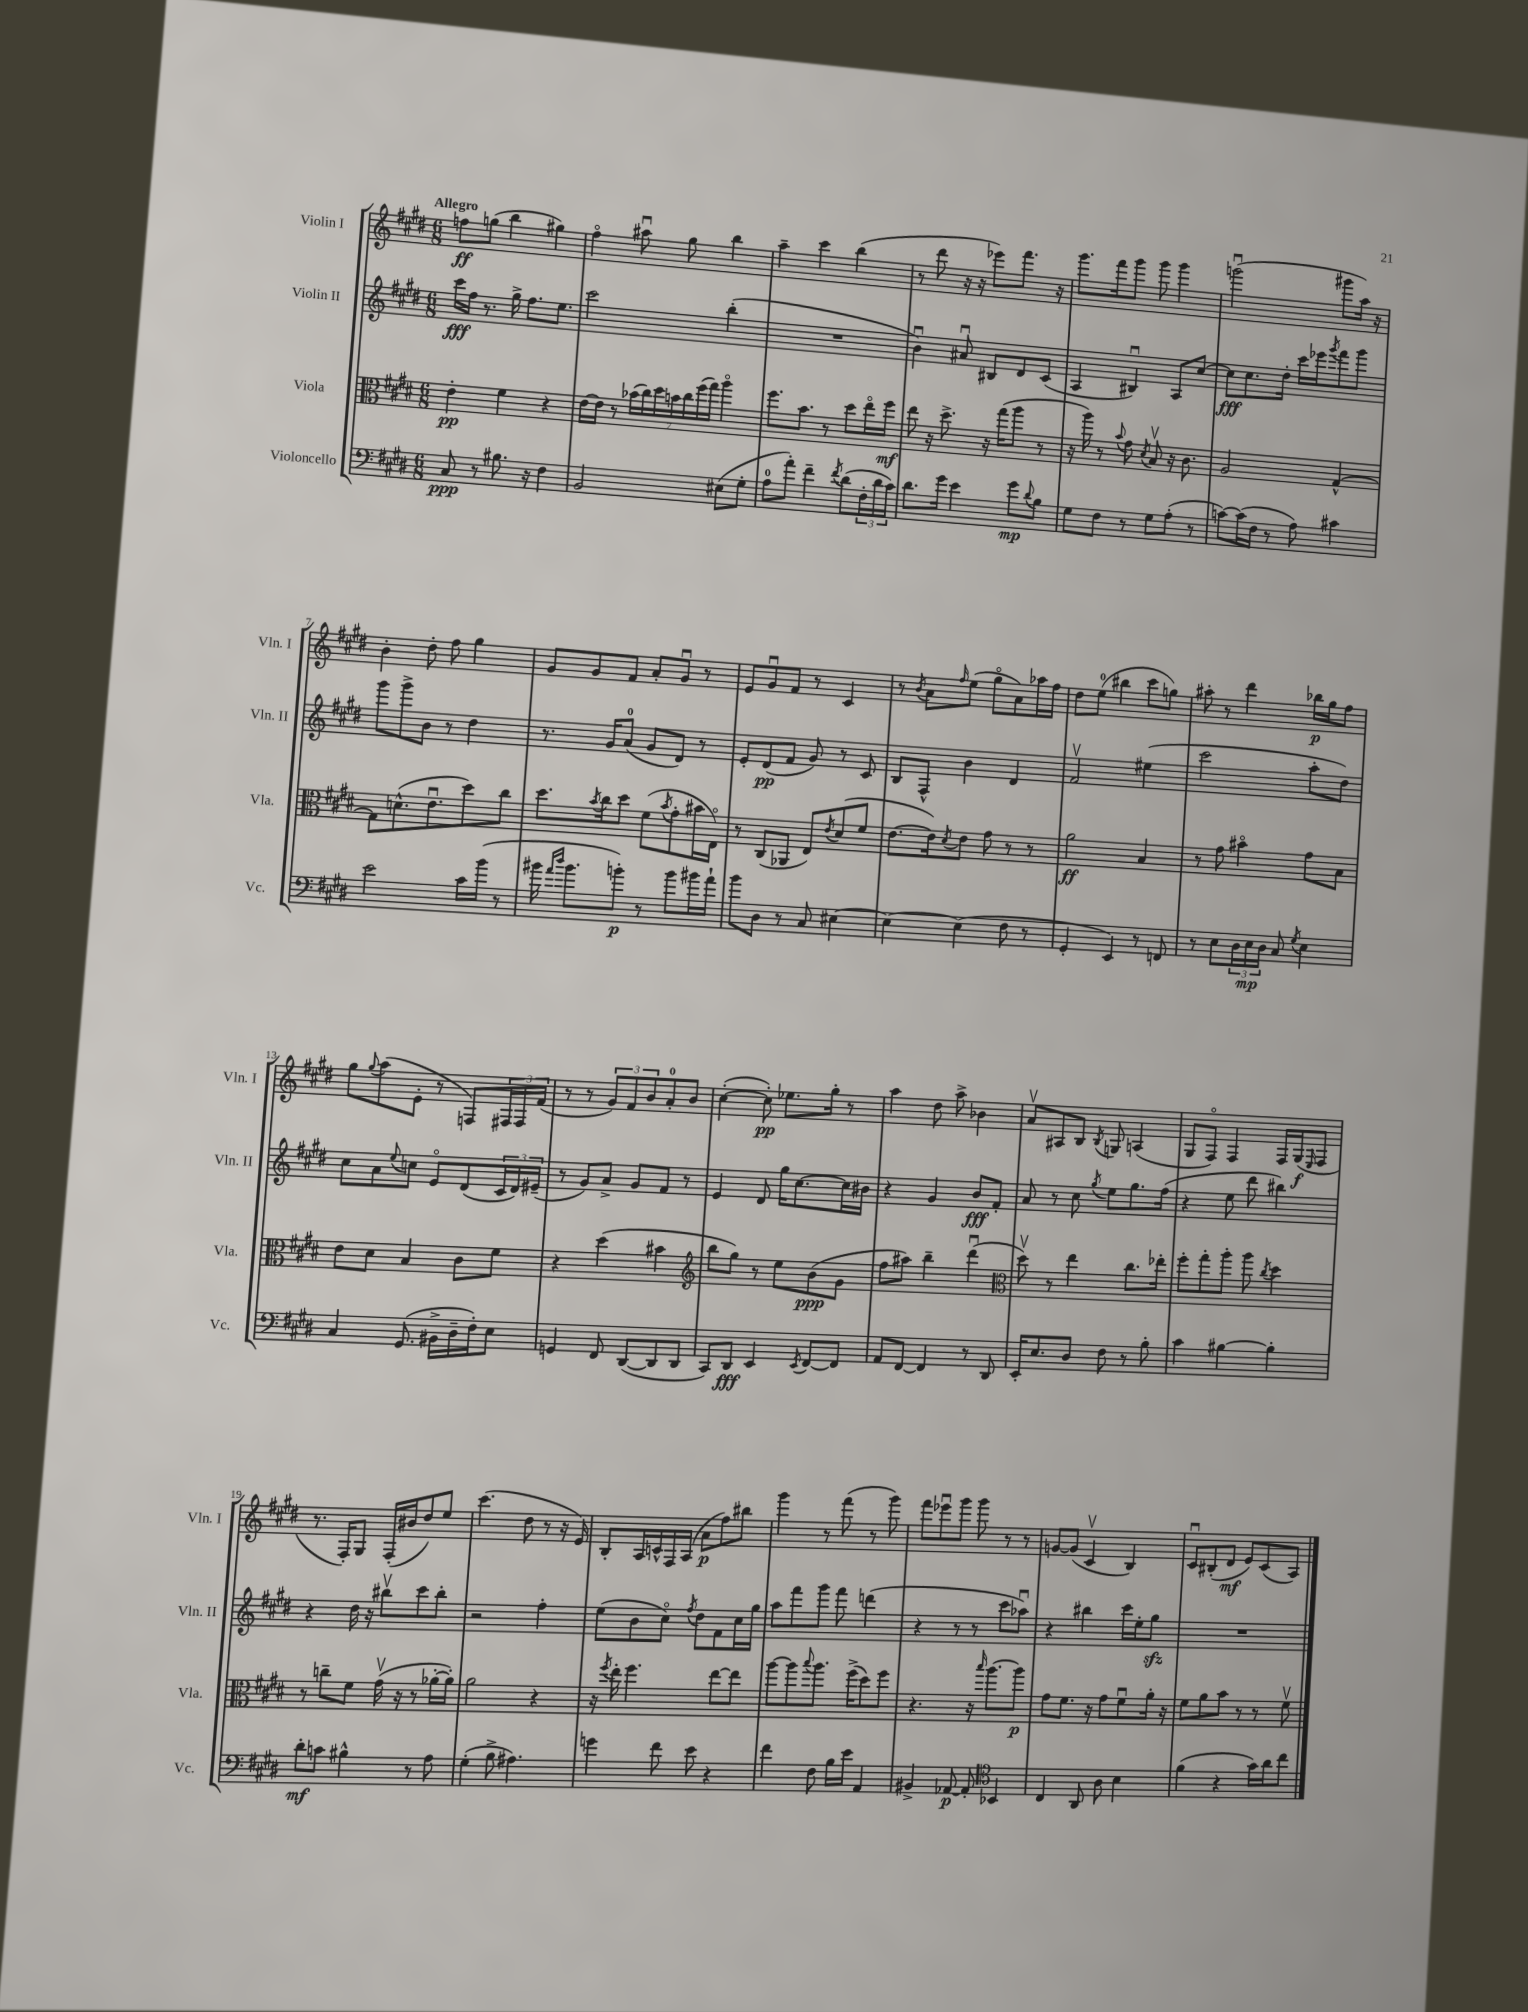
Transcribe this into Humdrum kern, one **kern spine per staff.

**kern	**dynam	**kern	**dynam	**kern	**dynam	**kern	**dynam
*part4	*part4	*part3	*part3	*part2	*part2	*part1	*part1
*staff4	*staff4	*staff3	*staff3	*staff2	*staff2	*staff1	*staff1
*I"Violoncello	*	*I"Viola	*	*I"Violin II	*	*I"Violin I	*
*I'Vc.	*	*I'Vla.	*	*I'Vln. II	*	*I'Vln. I	*
*clefF4	*	*clefC3	*	*clefG2	*	*clefG2	*
*k[f#c#g#d#]	*	*k[f#c#g#d#]	*	*k[f#c#g#d#]	*	*k[f#c#g#d#]	*
*M6/8	*	*M6/8	*	*M6/8	*	*M6/8	*
=1	=1	=1	=1	=1	=1	=1	=1
!	!	!	!	!	!	!LO:TX:a:B:t=Allegro	!
8C#/	ppp	4e'\	pp	16ccc#\LL	fff	8ffn\L	ff
.	.	.	.	16ff#\JJ	.	.	.
8r	.	.	.	8.r	.	(8ggn\J	.
8.B#X\	.	4f#\	.	.	.	4bb\	.
.	.	.	.	16gg#^\	.	.	.
.	.	.	.	8.ff#\L	.	.	.
16r	.	.	.	.	.	.	.
4F#\	.	4r	.	.	.	4gg#X\)	.
.	.	.	.	8.ee\J	.	.	.
=2	=2	=2	=2	=2	=2	=2	=2
2BB/	.	[16e\LL	.	2ccc#\	.	4ff#\	.
.	.	16e\JJ]	.	.	.	.	.
.	.	8r	.	.	.	.	.
.	.	(28b-X\LL	.	.	.	8aa#Xu\	.
.	.	28cc#\)	.	.	.	.	.
.	.	28dd#\	.	.	.	.	.
.	.	28bn\	.	.	.	.	.
.	.	.	.	.	.	8gg#\	.
.	.	28cc#\	.	.	.	.	.
.	.	(28ff#\	.	.	.	.	.
.	.	28gg#\JJ)	.	.	.	.	.
(8E#X\L	.	4aa\	.	(4bb'\	.	4bb\	.
8G#'\J	.	.	.	.	.	.	.
=3	=3	=3	=3	=3	=3	=3	=3
8A\L	.	8.ff#\L	.	2.r	.	4aa~\	.
8a'\J)	.	.	.	.	.	.	.
.	.	8.b\J	.	.	.	.	.
4f#~\	.	.	.	.	.	4ccc#\	.
.	.	8r	.	.	.	.	.
8qf#/	.	.	.	.	.	.	.
(8d#\L	.	8dd#\L	.	.	.	(4bb\	.
24F#'\L	.	16ee\L	.	.	.	.	.
24d#\	.	.	.	.	.	.	.
.	.	16ff#\JJ	mf	.	.	.	.
24c#\JJ)	.	.	.	.	.	.	.
=4	=4	=4	=4	=4	=4	=4	=4
8.d#\L	.	8ee\	.	4bu\)	.	8r	.
.	.	16r	.	.	.	8ddd#\	.
16g#\Jk	.	8.dd#^\	.	.	.	.	.
4e\	.	.	.	8a#Xu/	.	16r	.
.	.	.	.	.	.	16r	.
.	.	16r	.	8B#X/L	.	8eee-X\L)	.
.	.	(16gg#\KL	.	.	.	.	.
8g#\L	mp	8aa\J	.	8d#/	.	8.fff#\J	.
8qqd#/	.	.	.	.	.	.	.
8B\J	.	8r	.	(8c#/J	.	.	.
.	.	.	.	.	.	16r	.
=5	=5	=5	=5	=5	=5	=5	=5
8G#\L	.	16r	.	4A/	.	8.ggg#\L	.
.	.	16aa\)	.	.	.	.	.
8F#\J	.	8r	.	.	.	.	.
.	.	.	.	.	.	16fff#\k	.
.	.	8qqb/	.	.	.	.	.
8r	.	8g#\	.	4B#Xu/)	.	8ggg#\J	.
.	.	8qd#/	.	.	.	.	.
8G#\L	.	8Bv/	.	.	.	8ggg#\	.
(8A'\J	.	16r	.	8A/L	.	4ggg#\	.
.	.	8.c#\	.	.	.	.	.
8r	.	.	.	[8cc#/J	.	.	.
=6	=6	=6	=6	=6	=6	=6	=6
[8cn\L)	.	2A/	.	8cc#\L]	fff	(2gggnu\	.
(16c\L]	.	.	.	8.cc#\	.	.	.
16F#\JJ	.	.	.	.	.	.	.
8r	.	.	.	.	.	.	.
.	.	.	.	16dd#'\Jk	.	.	.
8A\)	.	.	.	16ccc#\LL	.	.	.
.	.	.	.	16eee-X\J	.	.	.
.	.	.	.	8qggg#/	.	.	.
4c#X\	.	[4G#^^/	.	8fff#\	.	8ggg#X\L	.
.	.	.	.	8ggg#\J	.	16aa\Jk)	.
.	.	.	.	.	.	16r	.
!!LO:LB:g=z
=7	=7	=7	=7	=7	=7	=7	=7
2e\	.	8G#\L]	.	8ggg#\L	.	4b'\	.
.	.	(8.dn^^\	.	8ggg#^\	.	.	.
.	.	.	.	8b\J	.	8dd#'\	.
.	.	8.eu\	.	.	.	.	.
.	.	.	.	8r	.	8ff#\	.
16c#\LL	.	8dd#\)	.	4dd#\	.	4gg#\	.
(16b\JJ	.	.	.	.	.	.	.
8r	.	8cc#\J	.	.	.	.	.
=8	=8	=8	=8	=8	=8	=8	=8
16b#X\	.	8.dd#\L	.	8.r	.	8g#/L	.
16qqa/LL	.	.	.	.	.	.	.
16qqdd#/JJ	.	.	.	.	.	.	.
8.b#\L	.	.	.	.	.	.	.
.	.	.	.	.	.	8g#/	.
.	.	8qb/	.	.	.	.	.
.	.	16cc#\k	.	16g#/KL	.	.	.
8bn'\J)	p	8dd#\J	.	(8a/J	.	8f#/J	.
8r	.	(8f#\L	.	8g#/L	.	8a'/L	.
.	.	8qb/	.	.	.	.	.
8b\L	.	8g#'\	.	8d#/J)	.	8g#u/J	.
16b#X\L	.	16b#X\L	.	8r	.	8r	.
16a`\JJ	.	16E\JJ)	.	.	.	.	.
=9	=9	=9	=9	=9	=9	=9	=9
8b\L	.	8r	.	8e'/L	.	8e/L	.
8D#\J	.	(8C#/L	.	(8d#/	pp	8g#u/	.
8r	.	8AA-X/J	.	8f#/J	.	8f#/J	.
8C#/	.	8E/L)	.	8g#/)	.	8r	.
.	.	8qe/	.	.	.	.	.
[4E#X\	.	(8d#/	.	8r	.	4c#/	.
.	.	8f#/J	.	8c#/	.	.	.
=10	=10	=10	=10	=10	=10	=10	=10
4E#\_	.	[8.e\L	.	8B/L	.	8r	.
.	.	.	.	.	.	8qb/	.
.	.	.	.	8F#^^/J	.	8a\L	.
.	.	16e\k])	.	.	.	.	.
.	.	8qd#/	.	.	.	16qqff#/	.
(4E#\]	.	8e\J	.	4b\	.	(8ee\J	.
.	.	8g#\	.	.	.	8gg#\L	.
8F#\	.	8r	.	4d#/	.	8a\)	.
8r	.	8r	.	.	.	16aa-X\L	.
.	.	.	.	.	.	16ff#\JJ	.
=11	=11	=11	=11	=11	=11	=11	=11
4GG#'/	.	2a\	ff	2f#v/	.	8dd#\L	.
.	.	.	.	.	.	(8ee\J	.
4EE/)	.	.	.	.	.	4bb#X\	.
8r	.	4B/	.	(4ee#X\	.	8ccc#\L	.
8FFn/	.	.	.	.	.	8ggn\J)	.
=12	=12	=12	=12	=12	=12	=12	=12
8r	.	8r	.	2ccc#\	.	8aa#X'\	.
8E\L	.	8g#\	.	.	.	8r	.
24D#\L	.	4b#X\	.	.	.	4ddd#\	.
24E\	mp	.	.	.	.	.	.
24D#\JJ	.	.	.	.	.	.	.
8C#/	.	.	.	.	.	.	.
8qG#/	.	.	.	.	.	.	.
4E\	.	8g#\L	.	8aa'\L	.	16bb-X\LL	p
.	.	.	.	.	.	16gg#\J	.
.	.	8B\J	.	8dd#\J)	.	8ff#\J	.
!!LO:LB:g=z
=13	=13	=13	=13	=13	=13	=13	=13
4C#/	.	8e\L	.	8cc#\L	.	8gg#\L	.
.	.	.	.	.	.	8qqgg#/	.
.	.	8d#\J	.	8a\	.	(8aa\	.
.	.	.	.	8qqee/	.	.	.
(8.GG#/	.	4B/	.	8ccn\J	.	8e'\J	.
.	.	.	.	8e/L	.	8r	.
16BB#X^\LL	.	.	.	.	.	.	.
16D#~\	.	8c#\L	.	(8d#/	.	8Fn/L)	.
16F#'\J)	.	.	.	.	.	.	.
8E\J	.	8f#\J	.	24c#/L	.	24F#X/L	.
.	.	.	.	24d#/)	.	24F#/	.
.	.	.	.	(24e#X~/JJ	.	(24f#/JJ	.
=14	=14	=14	=14	=14	=14	=14	=14
4GGn/	.	4r	.	8r	.	8r	.
.	.	.	.	8g#/L)	.	8r	.
8FF#/	.	(4dd#\	.	8a^/J	.	12g#/L)	.
.	.	.	.	.	.	12f#/	.
([8DD#/L	.	.	.	8g#/L	.	.	.
.	.	.	.	.	.	12b/	.
8DD#/]	.	4b#X\	.	8f#/J	.	8a'/	.
8DD#/J	.	.	.	8r	.	8b/J	.
=15	=15	=15	=15	=15	=15	=15	=15
*	*	*clefG2	*	*	*	*	*
8CC#/L)	.	8bb\L	.	4e/	.	([4cc#'\	.
8DD#/J	fff	8gg#\J)	.	.	.	.	.
4EE/	.	8r	.	8d#/	.	8cc#'\])	pp
.	.	8ee\L	.	16gg#\KL	.	8.ee-X\L	.
.	.	.	.	[8.cc#\	.	.	.
8qEE/	.	.	.	.	.	.	.
[8FF#/L	.	(8b\	ppp	.	.	.	.
.	.	.	.	.	.	16gg#'\Jk	.
8FF#/J]	.	8g#\J	.	16cc#\L]	.	8r	.
.	.	.	.	16b#X\JJ	.	.	.
=16	=16	=16	=16	=16	=16	=16	=16
8AA/L	.	8ff#\L	.	4r	.	4aa\	.
[8FF#/J	.	8aa#X\J)	.	.	.	.	.
4FF#/]	.	4bb~\	.	4g#/	.	8dd#\	.
.	.	.	.	.	.	8aa^\	.
8r	.	(4ddd#u\	.	8b/L	fff	4b-X\	.
8DD#/	.	.	.	8f#'/J	.	.	.
=17	=17	=17	=17	=17	=17	=17	=17
*	*	*clefC3	*	*	*	*	*
16EE'/KL	.	8dd#v\)	.	8a/	.	8av/L	.
8.E/	.	.	.	.	.	.	.
.	.	8r	.	8r	.	8A#X/	.
8D#/J	.	4ee\	.	8cc#\	.	8B/J	.
.	.	.	.	8qgg#/	.	8qB/	.
8F#\	.	.	.	8ee\L	.	8Gn/	.
8r	.	8.cc#\L	.	8.gg#\	.	(4An/	.
8B'\	.	.	.	.	.	.	.
.	.	16ee-X'\Jk	.	(16ff#\Jk	.	.	.
=18	=18	=18	=18	=18	=18	=18	=18
4c#\	.	8ff#'\L	.	4r	.	8G#/L	.
.	.	8gg#'\	.	.	.	8F#/J)	.
[4B#X\	.	8aa'\J	.	8ee\	.	4F#/	.
.	.	8aa\	.	8ddd#\	.	.	.
.	.	8qcc#/	.	.	.	.	.
4B#'\]	.	4dd#\	.	4bb#X\)	.	16F#/LL	.
.	.	.	.	.	.	(16G#/J	f
.	.	.	.	.	.	16qqE/	.
.	.	.	.	.	.	8F#/J	.
!!LO:LB:g=z
=19	=19	=19	=19	=19	=19	=19	=19
8d#'\L	mf	8r	.	4r	.	8.r	.
8cn\J	.	8ccn~\L	.	.	.	.	.
.	.	.	.	.	.	16F#'/KL)	.
4B#X^^\	.	8f#\J	.	16dd#\	.	8G#/J	.
.	.	.	.	16r	.	.	.
.	.	(16g#v\	.	8bb#Xv\L	.	(16F#'/LL	.
.	.	16r	.	.	.	16b#X/J	.
8r	.	8r	.	8ccc#\	.	8dd#/)	.
8A\	.	[16a-X'\LL	.	8bb#'\J	.	8ee/J	.
.	.	16a-'\JJ])	.	.	.	.	.
=20	=20	=20	=20	=20	=20	=20	=20
(4G#'\	.	2a\	.	2r	.	(4.ccc#\	.
8B^\	.	.	.	.	.	.	.
4.A#X\)	.	.	.	.	.	8dd#\	.
.	.	4r	.	4ff#'\	.	8r	.
.	.	.	.	.	.	16r	.
.	.	.	.	.	.	16e/)	.
=21	=21	=21	=21	=21	=21	=21	=21
4gn\	.	16r	.	(8ee\L	.	8B'/L	.
.	.	8qff#/	.	.	.	.	.
.	.	16ee'\	.	.	.	.	.
.	.	4.ff#\	.	8b\	.	16A/L	.
.	.	.	.	.	.	16cn^^/	.
8f#\	.	.	.	8cc#\J)	.	16F#/	.
.	.	.	.	.	.	(16A/JJ	.
.	.	.	.	8qff#/	.	.	.
8e\	.	.	.	8dd#\L	.	8a\L	p
4r	.	[8ee\L	.	8f#\	.	8ff#\)	.
.	.	8ee\J]	.	16cc#\L	.	8bb#X\J	.
.	.	.	.	16gg#\JJ	.	.	.
=22	=22	=22	=22	=22	=22	=22	=22
4f#\	.	[8aa\L	.	8aa\L	.	4ggg#\	.
.	.	8aa\]	.	8fff#\	.	.	.
.	.	8qqbb/	.	.	.	.	.
8F#\	.	8.aa\J	.	8ggg#\J	.	8r	.
16B\LL	.	.	.	8fff#\	.	(8fff#\	.
16e\JJ	.	(16ff#^\KL	.	.	.	.	.
4AA/	.	8dd#\)	.	(4dddn\	.	8r	.
.	.	8ff#\J	.	.	.	8ggg#\)	.
=23	=23	=23	=23	=23	=23	=23	=23
4BB#X^/	.	4.r	.	4r	.	8fff#\L	.
.	.	.	.	.	.	8eee-Xu\	.
[8AA-X/	p	.	.	8r	.	8ggg#\J	.
8AA-'/]	.	16r	.	8r	.	8ggg#\	.
.	.	16qqbb/	.	.	.	.	.
.	.	[8.aa\L	.	.	.	.	.
*clefC4	*	*	*	*	*	*	*
4BB-X/	.	.	.	8ccc#\L	.	8r	.
.	.	8aa\J]	p	8aa-Xu\J)	.	8r	.
=24	=24	=24	=24	=24	=24	=24	=24
4C#/	.	8g#\L	.	4r	.	[8gn/L	.
.	.	8.f#\J	.	.	.	(8g/J]	.
8AA/	.	.	.	4bb#X\	.	4c#v/	.
.	.	16r	.	.	.	.	.
8A\	.	8g#\L	.	.	.	.	.
4B\	.	8f#u\	.	16ccc#\LL	.	4B/)	.
.	.	.	.	16ee'\J	.	.	.
.	.	16a'\Jk	.	8gg#zz\J	.	.	.
.	.	16r	.	.	.	.	.
=25	=25	=25	=25	=25	=25	=25	=25
(4f#\	.	8f#\L	.	2.r	.	8c#u/L	.
.	.	8a\	.	.	.	(8B#X'/	.
4r	.	8b\J	.	.	.	8d#/J	mf
.	.	8r	.	.	.	8e/L)	.
16g#\LL)	.	8r	.	.	.	(8c#/	.
16a\J	.	.	.	.	.	.	.
8cc#\J	.	8f#v\	.	.	.	8A/J)	.
==	==	==	==	==	==	==	==
*-	*-	*-	*-	*-	*-	*-	*-
